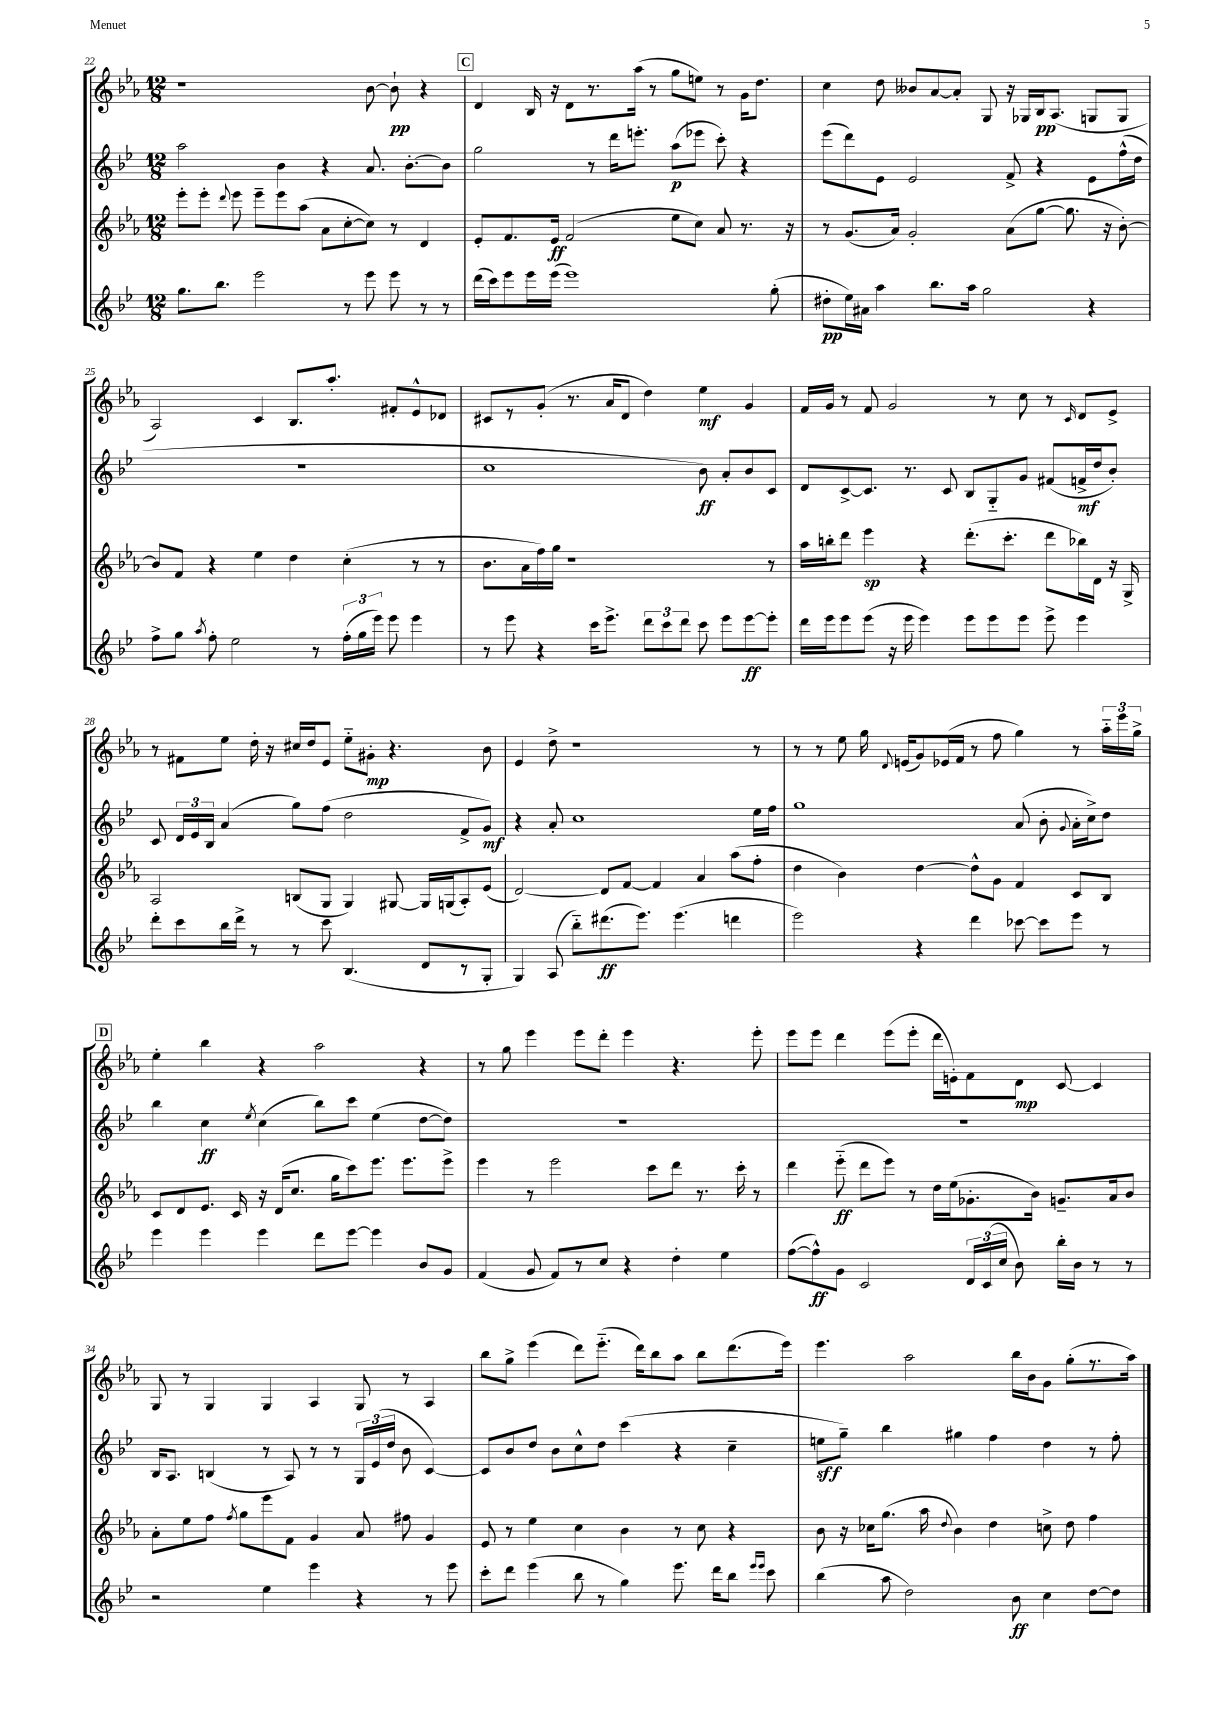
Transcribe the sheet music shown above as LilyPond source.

<<
\new StaffGroup <<
\new Staff = "s0" {
    \clef treble \key ees \major \numericTimeSignature \time 12/8
    \autoBeamOff r1 bes'8~ bes'8-!\pp r4 |
    \mark \markup { \box "C" } d'4 bes16 r16 d'8[ r8. aes''16]( r8 g''8[ e''8]) r8 g'16[ d''8.] |
    c''4 d''8 beses'8[ aes'8~ aes'8]-. g8 r16 ges16[ bes16\pp aes8.]( g8[ g8] |
    aes2) c'4 bes8.[ aes''8.]-. fis'8[-. ees'8-^ des'8] |
    cis'8[ r8 g'8]-.( r8. aes'16[ d'8] d''4) ees''4\mf g'4 |
    f'16[ g'16] r8 f'8 g'2 r8 c''8 r8 \grace { c'16 } d'8[ ees'8]-> |
    r8 fis'8[ ees''8] d''16-. r16 cis''16[ d''16 ees'8] ees''8[-_ gis'8]-.\mp r4. bes'8 |
    ees'4 d''8-> r1 r8 |
    r8 r8 ees''8 g''16 \appoggiatura { d'8 } e'16[( g'8) ees'16( f'16] r8 f''8 g''4) r8 \tuplet 3/2 { aes''16[-_ ees'''16 g''16]-> } |
    \mark \markup { \box "D" } ees''4-. bes''4 r4 aes''2 r4 |
    r8 g''8 ees'''4 ees'''8[ d'''8]-. ees'''4 r4. ees'''8-. |
    ees'''8[ ees'''8] d'''4 ees'''8[( ees'''8]-. d'''16[ e'16-.) f'8 d'8]\mp c'8~ c'4 |
    g8 r8 g4 g4 aes4 g8 r8 aes4 |
    bes''8[ g''8]-> ees'''4( d'''8[) ees'''8.]-_( d'''16[) bes''8 aes''8] bes''8[ d'''8.( ees'''16]) |
    ees'''4. aes''2 bes''16[ bes'16 g'8] g''8[-.( r8. aes''16]) \bar "|." |
}
\new Staff = "s1" {
    \clef treble \key bes \major \numericTimeSignature \time 12/8
    \autoBeamOff a''2 bes'4 r4 a'8. bes'8.[~-. bes'8] |
    \mark \markup { \box "C" } g''2 r8 d'''16[ e'''8.]-. a''8[\p( ees'''8] c'''8-.) r4 |
    ees'''8[( d'''8) ees'8] ees'2 f'8-> r4 ees'8[ f''16-^( d''16] |
    R1. |
    c''1 bes'8\ff) a'8[-. bes'8 c'8] |
    d'8[ c'8~-> c'8.] r8. c'8 bes8[ g8-_ g'8] fis'8[( f'16->\mf d''16 bes'8]-.) |
    c'8 \tuplet 3/2 { d'16[ ees'16 bes16] } a'4( g''8[) f''8]( d''2 f'8[-> g'8]\mf) |
    r4 a'8-. c''1 ees''16[ f''16] |
    g''1 a'8( bes'8-. \appoggiatura { g'8 } a'16[-. c''16->) d''8] |
    \mark \markup { \box "D" } bes''4 c''4\ff \acciaccatura { ees''8 } c''4( bes''8[) c'''8] ees''4( d''8[~ d''8]) |
    R1. |
    R1. |
    bes16[ a8.] b4( r8 a8) r8 r8 \tuplet 3/2 { g16[ ees'16( d''16] } bes'8 c'4~) |
    c'8[ bes'8 d''8] bes'8[ c''8-^ d''8] c'''4( r4 c''4-- |
    e''8[\sff g''8]--) bes''4 gis''4 f''4 d''4 r8 f''8-. \bar "|." |
}
\new Staff = "s2" {
    \clef treble \key ees \major \numericTimeSignature \time 12/8
    \autoBeamOff ees'''8[-. ees'''8]-. \appoggiatura { d'''8 } ees'''8 ees'''8[-- ees'''8 aes''8]( aes'8[ c''8~-. c''8]) r8 d'4 |
    \mark \markup { \box "C" } ees'8[-. f'8. ees'16]\ff f'2( ees''8[ c''8]) aes'8 r8. r16 |
    r8 g'8.[( aes'16]) g'2-. aes'8[( g''8]~ g''8. r16 bes'8~-.) |
    bes'8[ f'8] r4 ees''4 d''4 c''4-.( r8 r8 |
    bes'8.[ aes'16 f''16) g''16] r1 r8 |
    aes''16[ b''16-. d'''8] ees'''4\sp r4 d'''8.[-.( c'''8.]-. d'''8[ bes''16) d'16] r16 g16-> |
    aes2 b8[( g8] g4) gis8~ gis16[ g16( aes8-.) ees'8]( |
    d'2~) d'8[ f'8]~ f'4 aes'4 aes''8[( f''8]-. |
    d''4 bes'4) d''4~ d''8[-^ g'8] f'4 c'8[ bes8] |
    \mark \markup { \box "D" } c'8[ d'8 ees'8.] c'16 r16 d'16[( c''8.] g''16[ c'''8) ees'''8.] ees'''8.[ ees'''8]-> |
    ees'''4 r8 ees'''2 c'''8[ d'''8] r8. c'''16-. r8 |
    d'''4 ees'''8-_\ff( d'''8[ ees'''8]) r8 d''16[ ees''16( ges'8.-. bes'16]) g'8.[-- aes'16 bes'8] |
    aes'8[-. ees''8 f''8] \acciaccatura { f''8 } g''8[ ees'''8 f'8] g'4 aes'8 fis''8 g'4 |
    ees'8 r8 ees''4 c''4 bes'4 r8 c''8 r4 |
    bes'8 r16 ces''16[ g''8.]( aes''16 \appoggiatura { d''8 } bes'4) d''4 c''8-> d''8 f''4 \bar "|." |
}
\new Staff = "s3" {
    \clef treble \key bes \major \numericTimeSignature \time 12/8
    \autoBeamOff g''8.[ bes''8.] ees'''2 r8 ees'''8 ees'''8 r8 r8 |
    \mark \markup { \box "C" } d'''16[( c'''16) ees'''8 ees'''16 ees'''16]( ees'''1) g''8-.( |
    dis''8[-.\pp ees''16) ais'16] a''4 bes''8.[ a''16] g''2 r4 |
    f''8[-> g''8] \acciaccatura { a''8 } f''8-. ees''2 r8 \tuplet 3/2 { f''16[-.( g''16 ees'''16]) } ees'''8 ees'''4 |
    r8 ees'''8 r4 c'''16[ ees'''8.]-> \tuplet 3/2 { d'''8[ c'''8 d'''8] } c'''8 ees'''8[ ees'''8~\ff ees'''8]-. |
    d'''16[ ees'''16 ees'''8 ees'''8]( r16 ees'''16 ees'''4) ees'''8[ ees'''8 ees'''8] ees'''8-> ees'''4 |
    d'''8[-. c'''8 bes''16 d'''16]-> r8 r8 c'''8 bes4.( d'8[ r8 g8]-. |
    g4) a8( bes''8[-_) dis'''8.\ff( ees'''8.]) ees'''4.( d'''4 |
    ees'''2) r4 d'''4 ces'''8~ ces'''8[ ees'''8] r8 |
    \mark \markup { \box "D" } ees'''4 ees'''4 ees'''4 d'''8[ ees'''8]~ ees'''4 bes'8[ g'8] |
    f'4( g'8 f'8[) r8 c''8] r4 d''4-. ees''4 |
    f''8[~( f''8-^\ff) g'8] c'2 \tuplet 3/2 { d'16[ c'16( c''16] } bes'8) bes''16[-. bes'16] r8 r8 |
    r2 ees''4 ees'''4 r4 r8 ees'''8 |
    c'''8[-. d'''8] ees'''4( bes''8 r8 g''4) ees'''8. d'''16[ bes''8] \grace { ees'''16[ ees'''16] } c'''8 |
    bes''4( a''8 d''2) bes'8\ff c''4 d''8[~ d''8] \bar "|." |
}
>>
>>
\layout { \context { \Score currentBarNumber = #22 } }
